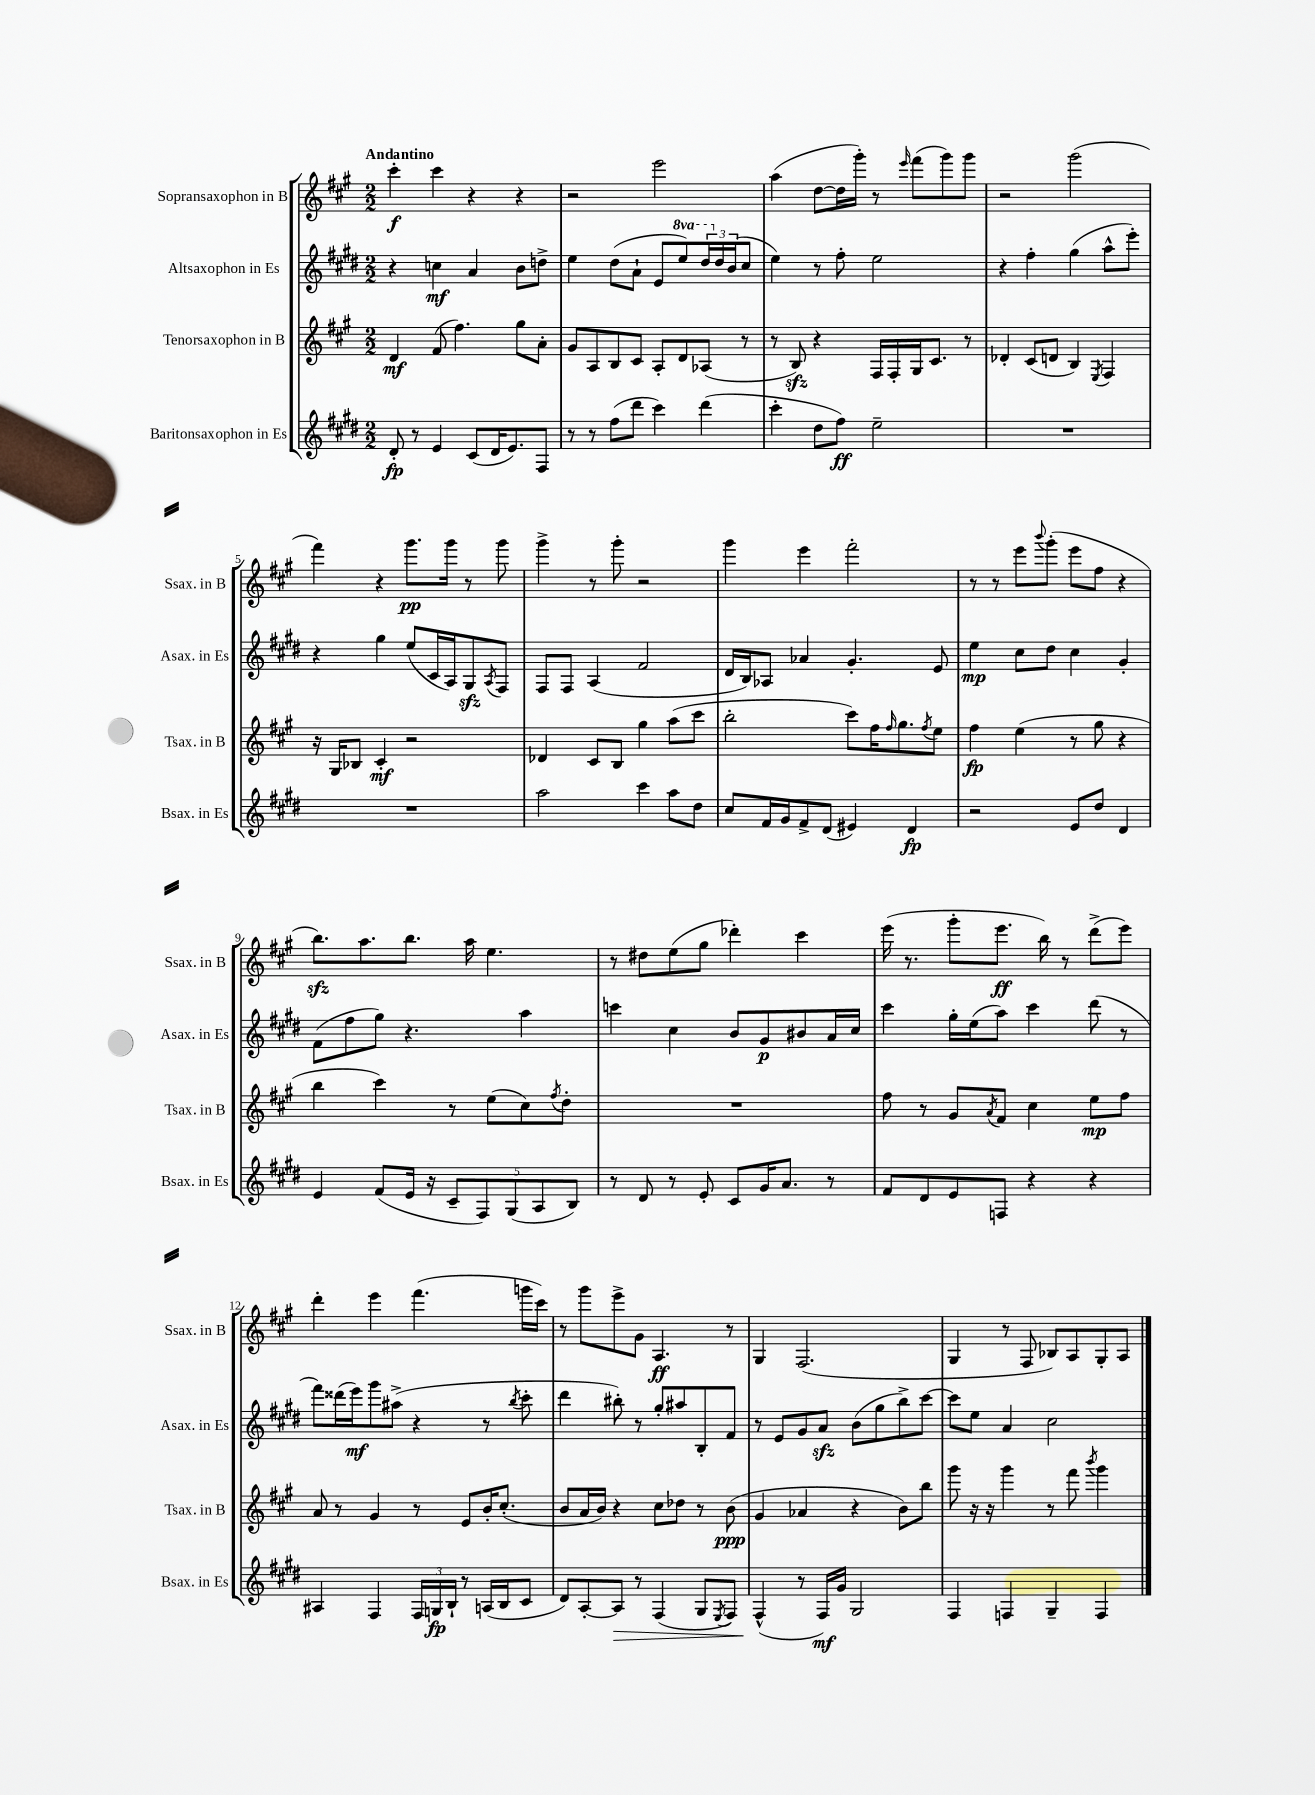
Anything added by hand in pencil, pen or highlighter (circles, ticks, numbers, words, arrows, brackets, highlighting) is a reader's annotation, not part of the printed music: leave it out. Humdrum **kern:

**kern	**dynam	**kern	**dynam	**kern	**dynam	**kern	**dynam
*part4	*part4	*part3	*part3	*part2	*part2	*part1	*part1
*staff4	*staff4	*staff3	*staff3	*staff2	*staff2	*staff1	*staff1
*I"Baritonsaxophon in Es	*	*I"Tenorsaxophon in B	*	*I"Altsaxophon in Es	*	*I"Sopransaxophon in B	*
*I'Bsax. in Es	*	*I'Tsax. in B	*	*I'Asax. in Es	*	*I'Ssax. in B	*
*clefG2	*	*clefG2	*	*clefG2	*	*clefG2	*
*k[f#c#g#d#]	*	*k[f#c#g#]	*	*k[f#c#g#d#]	*	*k[f#c#g#]	*
*M2/2	*	*M2/2	*	*M2/2	*	*M2/2	*
=1	=1	=1	=1	=1	=1	=1	=1
!	!	!	!	!	!	!LO:TX:a:B:t=Andantino	!
8d#'/	fp	4d/	mf	4r	.	4ccc#'\	f
8r	.	.	.	.	.	.	.
4e/	.	(8f#/	.	4ccn\	mf	4ccc#\	.
.	.	4.ff#\)	.	.	.	.	.
(8c#/L	.	.	.	4a/	.	4r	.
16d#/K	.	.	.	.	.	.	.
8.e/)	.	.	.	.	.	.	.
.	.	8gg#\L	.	8b\L	.	4r	.
8F#/J	.	8a'\J	.	8ddn^\J	.	.	.
=2	=2	=2	=2	=2	=2	=2	=2
8r	.	8g#/L	.	4ee\	.	2r	.
8r	.	8A/	.	.	.	.	.
(8ff#\L	.	8B/	.	(8dd#\L	.	.	.
8ddd#\J	.	8c#/J	.	8a`\J	.	.	.
4ccc#\)	.	8A'/L	.	8e/L	.	2eee\	.
*	*	*	*	*8va	*	*	*
.	.	8d/	.	8eee/)	.	.	.
(4ddd#\	.	(8A-X/J	.	24ddd#/L	.	.	.
*	*	*	*	*X8va	*	*	*
.	.	.	.	24dd#/	.	.	.
.	.	.	.	(24b/J	.	.	.
.	.	8r	.	8cc#/J	.	.	.
=3	=3	=3	=3	=3	=3	=3	=3
4ccc#'\	.	8r	.	4ee\)	.	(4aa\	.
.	.	8Bzz/)	.	.	.	.	.
8dd#\L	.	4r	.	8r	.	[8dd\L	.
8ff#\J)	ff	.	.	8ff#'\	.	16dd\L]	.
.	.	.	.	.	.	16ggg#'\JJ)	.
2ee~\	.	16F#/LL	.	2ee\	.	8r	.
.	.	16F#'/	.	.	.	.	.
.	.	.	.	.	.	16qqeee/	.
.	.	16G#/J	.	.	.	(8fff#\L	.
.	.	8.c#/J	.	.	.	.	.
.	.	.	.	.	.	8ggg#\)	.
.	.	8r	.	.	.	8ggg#\J	.
=4	=4	=4	=4	=4	=4	=4	=4
1r	.	4d-X'/	.	4r	.	2r	.
.	.	(8c#/L	.	4ff#'\	.	.	.
.	.	8dn/J	.	.	.	.	.
.	.	4B/)	.	(4gg#\	.	(2ggg#\	.
.	.	8qE/	.	.	.	.	.
.	.	4F#/	.	8aa^^\L	.	.	.
.	.	.	.	8eee'\J)	.	.	.
!!LO:LB:g=z
=5	=5	=5	=5	=5	=5	=5	=5
1r	.	16r	.	4r	.	4fff#\)	.
.	.	16G#/KL	.	.	.	.	.
.	.	8B-X/J	.	.	.	.	.
.	.	4c#'/	mf	4gg#\	.	4r	.
.	.	2r	.	(8ee/L	.	8.ggg#\L	pp
.	.	.	.	16c#/L	.	.	.
.	.	.	.	16A/J)	.	16ggg#\Jk	.
.	.	.	.	8G#zz/	.	8r	.
.	.	.	.	8qA/	.	.	.
.	.	.	.	8F#/J	.	8ggg#\	.
=6	=6	=6	=6	=6	=6	=6	=6
2aa\	.	4d-X/	.	8F#/L	.	4ggg#^\	.
.	.	.	.	8F#/J	.	.	.
.	.	8c#/L	.	(4A/	.	8r	.
.	.	8B/J	.	.	.	8ggg#'\	.
4ccc#\	.	4gg#\	.	2f#/	.	2r	.
8aa\L	.	(8aa\L	.	.	.	.	.
8dd#\J	.	8ccc#\J	.	.	.	.	.
=7	=7	=7	=7	=7	=7	=7	=7
8cc#/L	.	2bb'\	.	16d#/LL	.	4ggg#\	.
.	.	.	.	16B/J)	.	.	.
16f#/L	.	.	.	8A-X/J	.	.	.
16g#/J	.	.	.	.	.	.	.
8f#^/	.	.	.	4a-X/	.	4eee\	.
(8d#/J	.	.	.	.	.	.	.
4e#X/)	.	8ccc#\L)	.	4.g#'/	.	2fff#'\	.
.	.	16ff#\K	.	.	.	.	.
.	.	16qqff#/	.	.	.	.	.
.	.	8.gg#\	.	.	.	.	.
4d#/	fp	.	.	.	.	.	.
.	.	8qff#/	.	.	.	.	.
.	.	8ee\J	.	8e/	.	.	.
=8	=8	=8	=8	=8	=8	=8	=8
2r	.	4ff#\	fp	4ee\	mp	8r	.
.	.	.	.	.	.	8r	.
.	.	(4ee\	.	8cc#\L	.	8eee\L	.
.	.	.	.	.	.	8qqbbb/	.
.	.	.	.	8dd#\J	.	(8ggg#'\J	.
8e/L	.	8r	.	4cc#\	.	8eee\L	.
8dd#/J	.	8gg#\	.	.	.	8ff#\J	.
4d#/	.	4r	.	4g#'/	.	4r	.
!!LO:LB:g=z
=9	=9	=9	=9	=9	=9	=9	=9
4e/	.	4bb\	.	(8f#\L	.	8.bbzz\L)	.
.	.	.	.	8ff#\	.	.	.
.	.	.	.	.	.	8.aa\	.
(8f#/L	.	4ccc#\)	.	8gg#\J)	.	.	.
16e/Jk	.	.	.	4.r	.	8.bb\J	.
16r	.	.	.	.	.	.	.
10c#~/L	.	8r	.	.	.	.	.
.	.	.	.	.	.	16aa\	.
10F#/)	.	.	.	.	.	.	.
.	.	(8ee\L	.	.	.	4.ee\	.
(10G#/	.	.	.	.	.	.	.
.	.	8cc#\)	.	4aa\	.	.	.
10A/	.	.	.	.	.	.	.
.	.	8qff#/	.	.	.	.	.
.	.	8dd'\J	.	.	.	.	.
10B/J)	.	.	.	.	.	.	.
=10	=10	=10	=10	=10	=10	=10	=10
8r	.	1r	.	4cccn\	.	8r	.
8d#/	.	.	.	.	.	8dd#X\L	.
8r	.	.	.	4cc#\	.	(8ee\	.
8e'/	.	.	.	.	.	8gg#\J	.
8c#/L	.	.	.	8b/L	.	4ddd-X'\)	.
16g#/K	.	.	.	8g#/	p	.	.
8.a/J	.	.	.	.	.	.	.
.	.	.	.	8b#X/	.	4ccc#\	.
8r	.	.	.	16a/L	.	.	.
.	.	.	.	16cc#/JJ	.	.	.
=11	=11	=11	=11	=11	=11	=11	=11
8f#/L	.	8ff#\	.	4ccc#\	.	(16eee\	.
.	.	.	.	.	.	8.r	.
8d#/	.	8r	.	.	.	.	.
8e/	.	8g#/L	.	16gg#'\LL	.	8ggg#'\L	.
.	.	.	.	(16ee\J	.	.	.
.	.	8qa/	.	.	.	.	.
8Fn/J	.	8f#/J	.	8aa\J)	.	8.eee\J	ff
4r	.	4cc#\	.	4ccc#\	.	.	.
.	.	.	.	.	.	16bb\)	.
.	.	.	.	.	.	8r	.
4r	.	8ee\L	mp	(8ddd#\	.	(8ddd^\L	.
.	.	8ff#\J	.	8r	.	8eee\J)	.
!!LO:LB:g=z
=12	=12	=12	=12	=12	=12	=12	=12
4A#X/	.	8a/	.	8fff#\L)	.	4ddd'\	.
.	.	8r	.	(16ddd##X\L	.	.	.
.	.	.	.	16eee\J)	mf	.	.
4F#/	.	4g#/	.	8ggg#\	.	4eee\	.
.	.	.	.	(8aa#X^\J	.	.	.
24F#/LL	.	8r	.	4r	.	(4.fff#\	.
24Gn/	fp	.	.	.	.	.	.
24B`/JJ	.	.	.	.	.	.	.
8r	.	8e/L	.	.	.	.	.
(16An/LL	.	16b'/K	.	8r	.	.	.
16B/J	.	(8.cc#'/J	.	.	.	.	.
.	.	.	.	8qbb/	.	.	.
8c#/J	.	.	.	8ccc#'\	.	16gggn\LL	.
.	.	.	.	.	.	16ccc#\JJ)	.
=13	=13	=13	=13	=13	=13	=13	=13
8d#/L)	.	8b/L	.	4ddd#\	.	8r	.
[8A'/	.	16a/L	.	.	.	8ggg#\L	.
.	.	16b/JJ)	.	.	.	.	.
!	!LO:HP:b	!	!	!	!	!	!
8A/J]	>	4r	.	8bb#X'\)	.	8eee^\	.
8r	.	.	.	8r	.	8g#\J	.
(4F#/	.	8cc#\L	.	8gg#'/L	.	4.A/	ff
.	.	8dd-X\J	.	8aa#X/	.	.	.
8G#/L	.	8r	.	8B'/	.	.	.
8qE/	.	.	.	.	.	.	.
8F#/J)	.	(8b\	ppp	8f#/J	.	8r	.
=14	=14	=14	=14	=14	=14	=14	=14
(4F#^^/	.	4g#/	.	8r	.	4G#/	.
.	.	.	.	8e/L	.	.	.
8r	]	4a-X/	.	8g#/	.	(2.F#/	.
16F#/LL)	mf	.	.	8azz/J	.	.	.
16g#/JJ	.	.	.	.	.	.	.
2G#/	.	4r	.	(8b\L	.	.	.
.	.	.	.	8gg#\	.	.	.
.	.	8b\L)	.	8bb^\)	.	.	.
.	.	8bb\J	.	[8ccc#\J	.	.	.
=15	=15	=15	=15	=15	=15	=15	=15
4F#/	.	8ggg#\	.	8ccc#\L]	.	4G#/	.
.	.	16r	.	8ee\J	.	.	.
.	.	16r	.	.	.	.	.
4Fn/	.	4ggg#\	.	4a/	.	8r	.
.	.	.	.	.	.	8F#/	.
4G#~/	.	8r	.	2cc#\	.	8B-X/L)	.
.	.	8fff#\	.	.	.	8A/	.
.	.	8qbbb/	.	.	.	.	.
4F/	.	4ggg#\	.	.	.	8G#'/	.
.	.	.	.	.	.	8A/J	.
==	==	==	==	==	==	==	==
*-	*-	*-	*-	*-	*-	*-	*-
